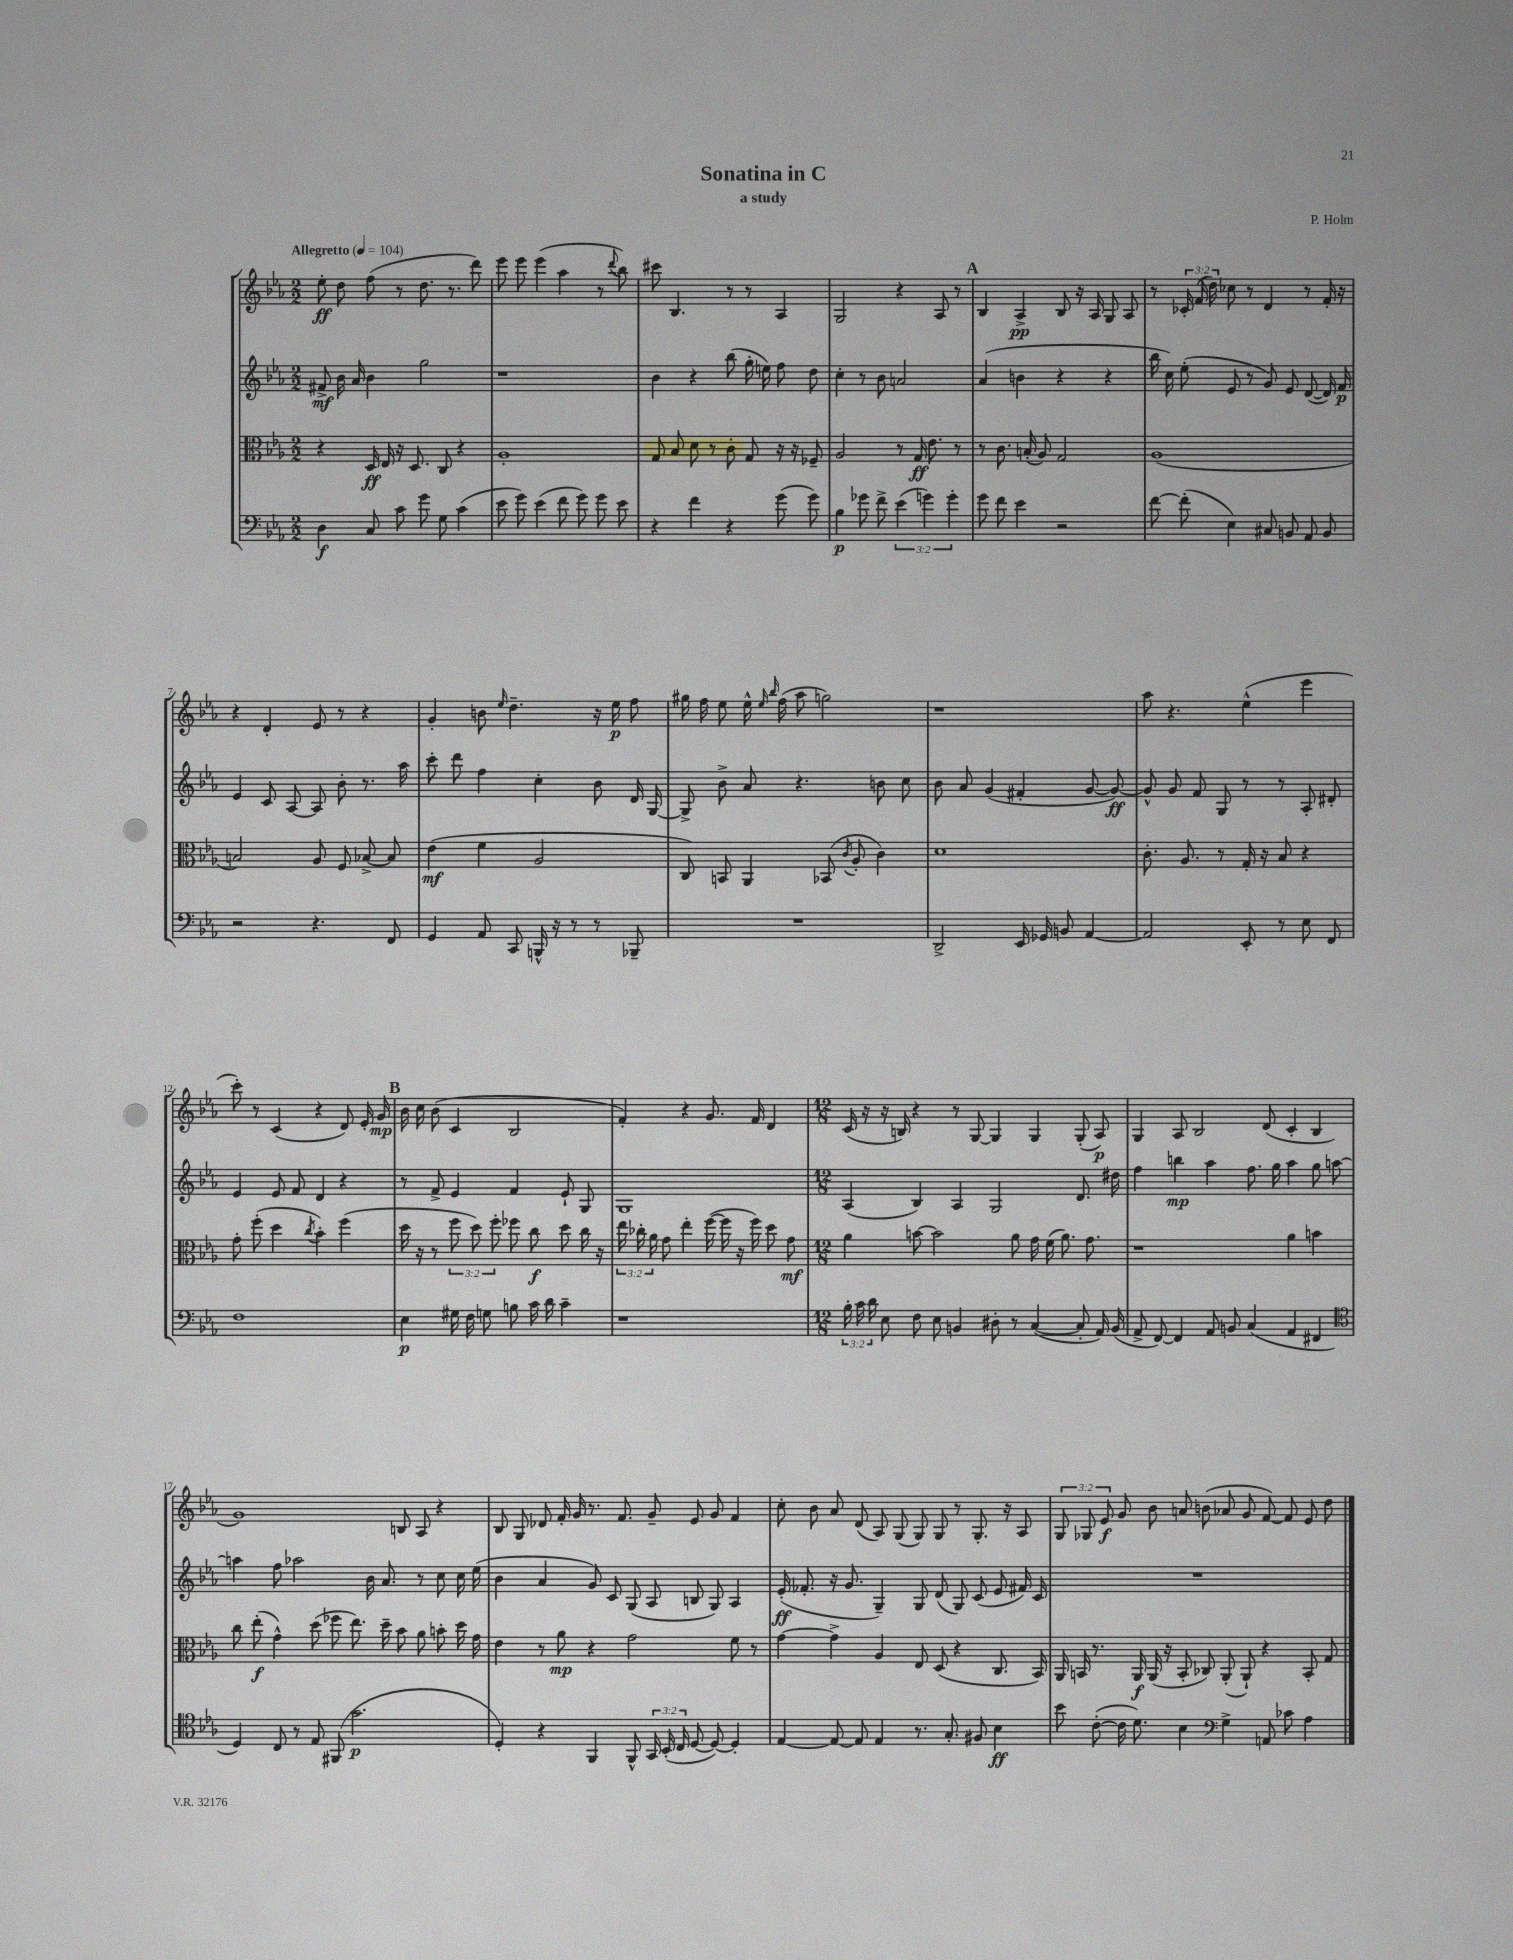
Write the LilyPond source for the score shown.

\header { title = "Sonatina in C" composer = "P. Holm" subtitle = "a study" }
<<
\new StaffGroup <<
\new Staff = "s0" {
    \clef treble \key ees \major \numericTimeSignature \time 2/2 \override Staff.TupletNumber.text = #tuplet-number::calc-fraction-text \tempo "Allegretto" 4 = 104
    \autoBeamOff ees''8-.\ff d''8 f''8( r8 d''8. r8. d'''8) |
    ees'''8 ees'''8 ees'''4( aes''4 r8 \appoggiatura { d'''8 } bes''8) |
    cis'''8 bes4. r8 r8 aes4 |
    g2 r4 aes8 r8 |
    \mark \markup { \bold "A" } bes4 aes4->\pp bes8 r16 aes16 g8 aes8 |
    r8 \tuplet 3/2 { ces'16-. f'16( d''16) } ces''8 r8 d'4 r8 f'16-. r16 |
    r4 d'4-. ees'8 r8 r4 |
    g'4-. b'8 \grace { ees''16 } d''4.-- r16 ees''16\p f''8 |
    gis''16 f''16 ees''8 ees''16-^ \grace { ees''16 bes''16 } f''16( aes''8 g''2) |
    r1 |
    aes''8 r4. ees''4-^( ees'''4 |
    c'''8-.) r8 c'4( r4 d'8) ees'16-. g'16\mp |
    \mark \markup { \bold "B" } bes'16 c''16 bes'8( c'4 bes2 |
    f'4-.) r4 g'8. f'16 d'4 |
    \numericTimeSignature \time 12/8 c'16( r16 r16 b16) r4 r8 g8~ g4 g4 g8-.( aes8\p) |
    g4 aes8 bes2 d'8( c'4-. bes4 |
    g'1) b8 aes8 r4 |
    bes8 g8 des'8 f'16-. g'16 r8. f'8. g'8-- ees'8 g'8 f'4 |
    c''8-. bes'8 aes'8 d'8( aes8) g8( g8) g8 r8 g8.-. r16 aes8 |
    \tuplet 3/2 { g8 ges8 ees'8\f } g'8 bes'8 a'8 b'8( aes'8 g'8 f'8~) f'8 ees'8 d''8 \bar "|." |
}
\new Staff = "s1" {
    \clef treble \key ees \major \numericTimeSignature \time 2/2
    \autoBeamOff fis'8->\mf bes'16 aes'16 bes'4 g''2 |
    r1 |
    bes'4 r4 bes''8( g''16-. e''16) f''8 d''8 |
    c''4-. r8 bes'8 a'2 |
    \mark \markup { \bold "A" } aes'4( b'4 r4 r4 |
    bes''16 c''16) ees''8-.( ees'8 r8 g'8) ees'8 d'8~( d'16) f'16\p |
    ees'4 c'8 aes8~ aes8 bes'8-. r8. aes''16 |
    c'''8-. d'''8 f''4 c''4-. bes'8 d'16 g16~ |
    g8-> bes'8-> aes'8 r4. b'8 c''8 |
    bes'8 aes'8 g'4( fis'4-. g'8~ g'8~\ff) |
    g'8-^ g'8 f'8 g8 r8 r8 aes8-. dis'8-. |
    ees'4 ees'8 f'8 d'4 r4 |
    \mark \markup { \bold "B" } r8 f'8-> ees'4 f'4 ees'8-! g8 |
    g1 |
    \numericTimeSignature \time 12/8 aes4( bes4) aes4 g2 d'8. dis''16 |
    f''4 b''4\mp aes''4 f''8. g''16 aes''4 g''8 a''8~ |
    a''4 f''8 aes''2 bes'16 aes'8. r8 c''8 c''16 ees''16( |
    bes'4 aes'4 g'8) c'8 g8( aes8 b8 g8) aes4 |
    ees'16-.\ff( fes'8.-. r16 g'8. g4--) g8 d'8( g8) c'8( ees'8 fis'16) c'16 |
    R1. \bar "|." |
}
\new Staff = "s2" {
    \clef alto \key ees \major \numericTimeSignature \time 2/2 \override Staff.TupletNumber.text = #tuplet-number::calc-fraction-text
    \autoBeamOff r4 d16\ff ees16 r16 d8. c8 r4 |
    aes1-. |
    g8 bes8 d'8 r8 c'8-. g8 r16 r16 fes8-- |
    aes2 r8 g16\ff ees'8. r8 |
    \mark \markup { \bold "A" } r8 c'8. b16-.( aes8) g2 |
    aes1( |
    b2) aes8 f8 bes8~-> bes8 |
    ees'4\mf( f'4 aes2 |
    c8) b,8 aes,4 bes,8( \acciaccatura { c'8 } aes8-. c'4) |
    d'1 |
    c'8.-. aes8. r8 g16-. r16 bes8 r4 |
    g'8-. f''8-.( d''4 \acciaccatura { c''8 } bes'4-.) f''4( |
    \mark \markup { \bold "B" } d''16 r16 r8 \tuplet 3/2 { f''8 d''8) f''8-. } fes''8 c''8\f d''8 c''16 r16 |
    \tuplet 3/2 { ees''16 ces''16-. aes'16 } g'8 ees''4-. f''16~( f''16 r16 f''16) d''8 g'8\mf |
    \numericTimeSignature \time 12/8 aes'4 b'8~ b'2 aes'8 g'16 f'16( aes'8.) g'8. |
    r1 aes'4 b'4 |
    c''8 ees''8-.\f( g'4-^) d''8( fes''8 ees''8.) d''16-- bes'8 aes'8 b'8-. d''16 g'16 |
    ees'4 r8 aes'8\mp r4 g'2 f'8 r8 |
    g'4~ g'4-> aes4 ees8 d8( r4 c8. bes,16) |
    aes,16 b,16 r8. aes,16\f aes,16( r16 b,8-. ces8) aes,8-.( aes,8-!) r4 b,8-. g8 \bar "|." |
}
\new Staff = "s3" {
    \clef bass \key ees \major \numericTimeSignature \time 2/2 \override Staff.TupletNumber.text = #tuplet-number::calc-fraction-text
    \autoBeamOff d4\f c8 c'8 g'8 g8 c'4( |
    ees'8 g'8) ees'4( f'8 g'8) g'8 ees'8 |
    r4 f'4 r4 g'8( g'8) |
    bes4\p ges'8 f'8-> \tuplet 3/2 { ees'4( g'4) g'4-. } |
    \mark \markup { \bold "A" } g'8 f'8 ees'4 r2 |
    f'8~ f'8-.( ees4) cis8 b,8 aes,8 b,8 |
    r2 r4. f,8 |
    g,4 aes,8 c,8 b,,16-^ r16 r8 r8 bes,,8-- |
    R1 |
    d,2-> ees,16 ges,16 b,8 aes,4~ |
    aes,2 ees,8-. r8 ees8 f,8 |
    f1 |
    \mark \markup { \bold "B" } ees4\p gis16 f16 g8 b8 c'16 d'16 c'4-- |
    r1 |
    \numericTimeSignature \time 12/8 \tuplet 3/2 { bes16-. c'16 d'16 } ees8 f8 ees8 b,4 dis8-. r8 c4~( c8-. aes,16) b,16( |
    aes,8-> f,8~) f,4 aes,8 b,8 c4( aes,4 fis,4 |
    \clef tenor d4) c8 r8 ees8 fis,8( g'2.\p |
    d4-.) r4 f,4 f,8-^ \tuplet 3/2 { g,16 bes,16-.( c16 } d8~ d8~) d4-. |
    ees4~ ees8~ ees8 ees4 r8. g8.-. fis8 bes4\ff |
    bes'8 c'8~-.( c'16 d'8.) bes4 \clef bass g4-> a,8 ces'8 aes4 \bar "|." |
}
>>
>>
